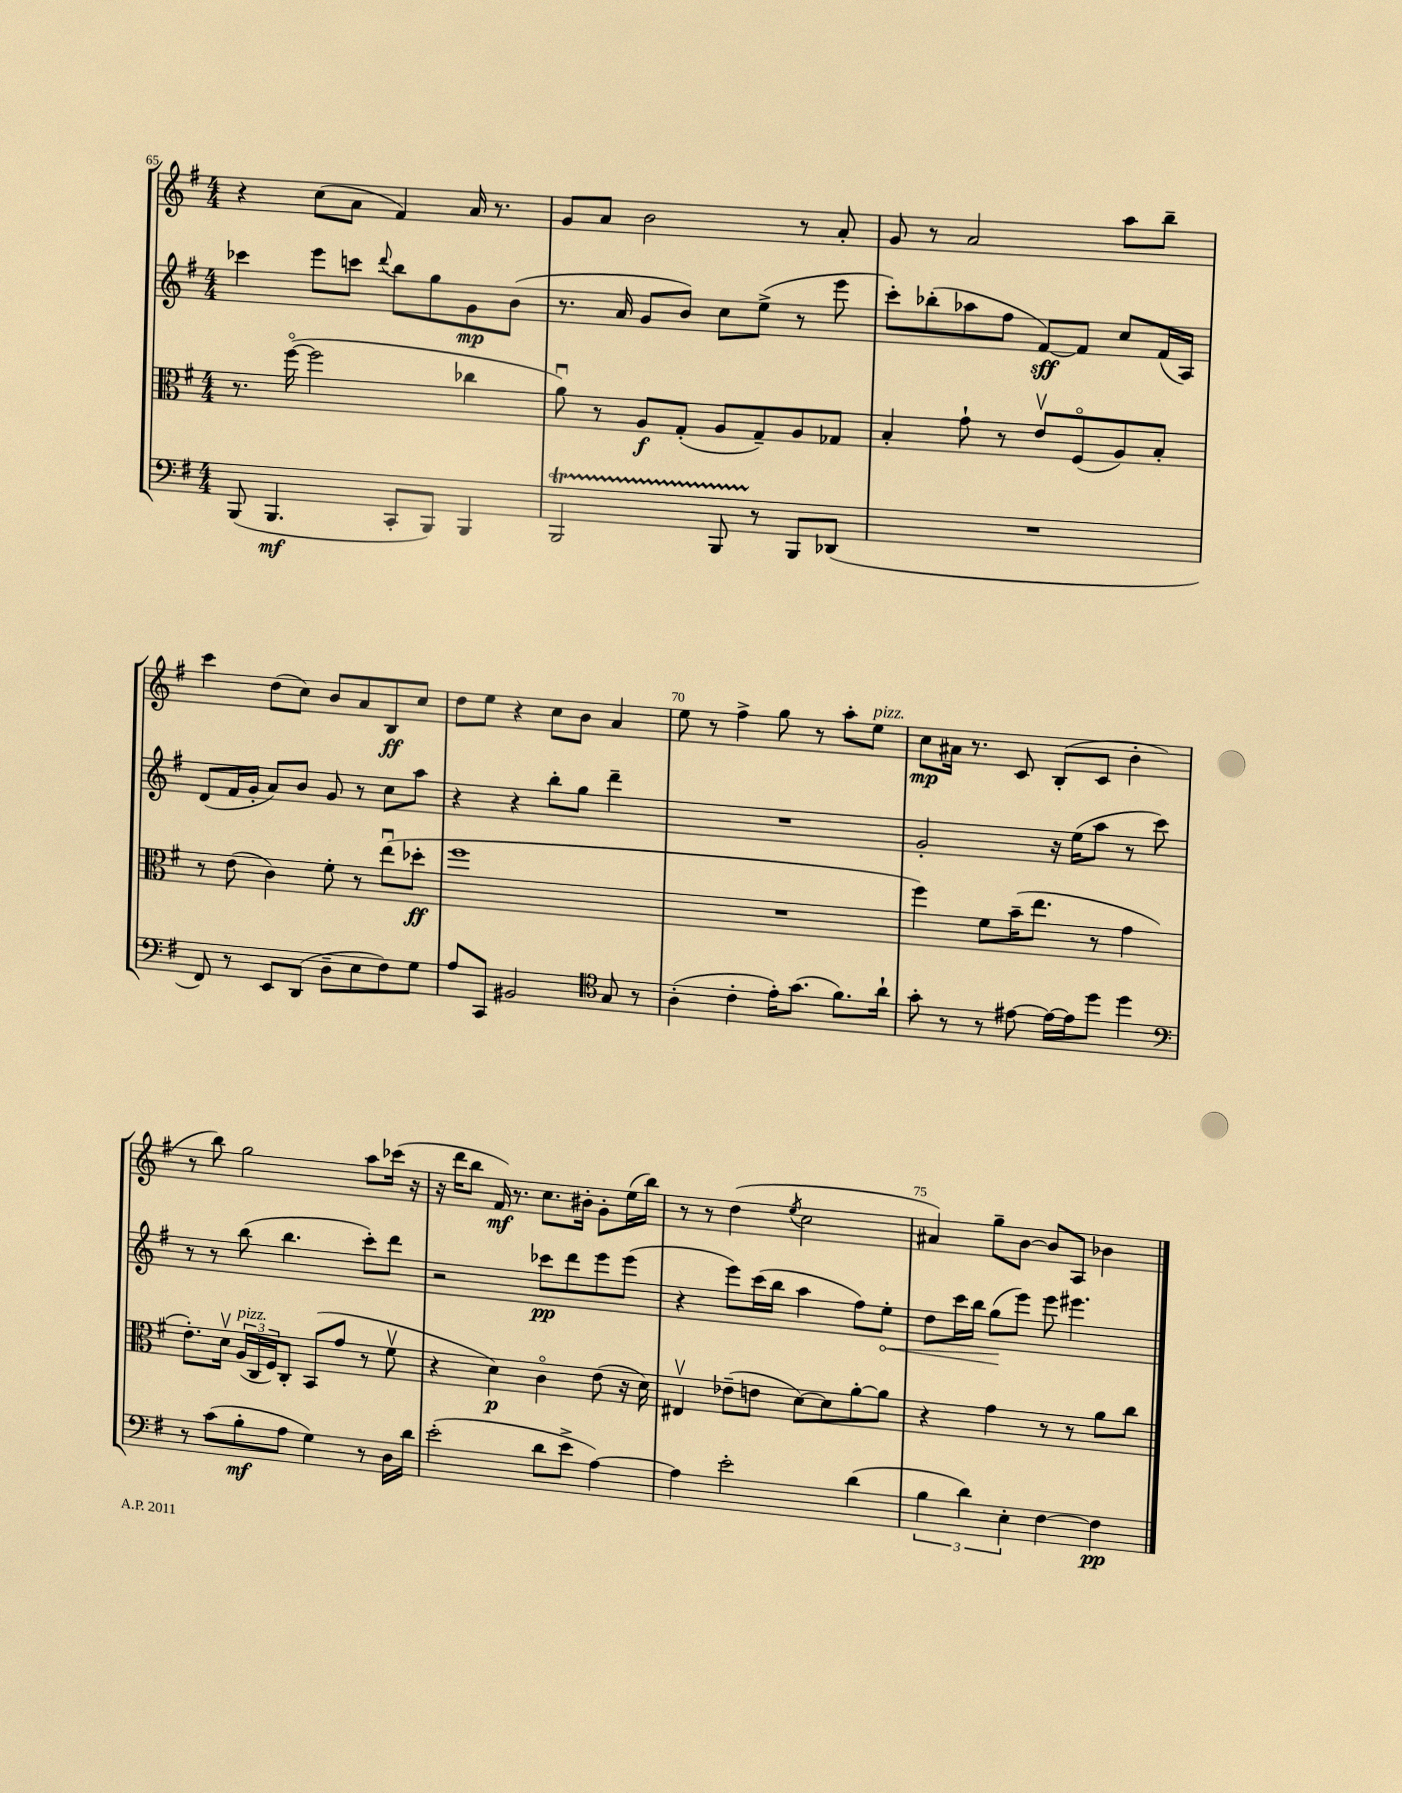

**kern	**kern	**kern	**kern
*staff4	*staff3	*staff2	*staff1
*clefF4	*clefC3	*clefG2	*clefG2
*k[f#]	*k[f#]	*k[f#]	*k[f#]
*M4/4	*M4/4	*M4/4	*M4/4
(8BBB	8.r	4ccc-	4r
4.BBB	.	.	.
.	([16ff#o	.	.
.	2ff#]	8eee	(8cc
.	.	8ccc	8a
.	.	8qqddd	.
8CC'	.	8bb	4f#)
8BBB)	.	8gg	.
4BBB	4cc-	8g	16a
.	.	.	8.r
.	.	(8b	.
=	=	=	=
2BBB	8au)	8.r	8g
.	8r	.	8a
.	.	16a	.
.	8A	8g	2b
.	(8G'	8b)	.
8BBB	8A	8cc	.
8r	8G~)	(8ee^	.
8BBB	8A	8r	8r
(8DD-	8G-	8eee	8a'
=	=	=	=
1r	4B'	8ccc')	8g
.	.	(8bb-'	8r
.	8g`	8aa-	2a
.	8r	8ff#	.
.	8ev	[8f#)	.
.	(8F#o	8f#]	.
.	8A)	8cc	8aa
.	8B'	(16f#	8bb~
.	.	16A)	.
=	=	=	=
8FF#)	8r	(8d	4ccc
8r	(8e	16f#	.
.	.	16g'	.
8EE	4c)	8a)	(8dd
(8DD	.	8b	8cc)
8D~	8f#'	8g	8b
8E	8r	8r	8a
8F#)	(8eeu	8cc	8B
8G	8dd-'	8aa	8cc
=	=	=	=
8A	1ff#	4r	8dd
8CC	.	.	8ee
2BB#	.	4r	4r
.	.	8bb'	8cc
.	.	8gg	8b
*clefC4	*	*	*
8G	.	4ddd~	4a
8r	.	.	.
=	=	=	=
(4A'	1r	1r	8ee
.	.	.	8r
4c'	.	.	4ff#^
16e')	.	.	8gg
(8.g	.	.	.
.	.	.	8r
8.f#)	.	.	8aa'
.	.	.	8ee
16a`	.	.	.
=	=	=	=
8g'	4ff#)	2g'	8cc
8r	.	.	16a#
.	.	.	8.r
8r	8f#	.	.
[8e#	(16b~	.	8c
.	8.ee	.	.
16e#_	.	16r	(8B'
16e#]	.	(16ee	.
8dd	8r	8aa	8c
4dd	4g	8r	4b'
.	.	8ccc)	.
=	=	=	=
*clefF4	*	*	*
8r	8.e')	8r	8r
(8c	.	8r	8bb)
.	16dv	.	.
8B'	(24A	(8bb	2gg
.	24C	.	.
.	24F#)	.	.
8A	8C'	4.bb	.
4G)	(8BB	.	.
.	8g	.	.
8r	8r	8ccc')	8aa
16D	8f#v	8ddd	(16ccc-
16d	.	.	16r
=	=	=	=
(2e'	4r	2r	16r
.	.	.	16ddd
.	.	.	8bb
.	4d)	.	16f#)
.	.	.	8.r
8d	4co	8ccc-	8.cc
8e^	.	8ddd	.
.	.	.	16b#'
[4A)	(8e	8eee	8g'
.	16r	(8eee	(16ee
.	16d)	.	16bb)
=	=	=	=
4A]	4E#v	4r	8r
.	.	.	8r
2e'	(8e-~	8eee)	(4dd
.	8e	(16ccc	.
.	.	16bb	.
.	.	.	8qee
.	[8d)	4aa	2cc
.	8d]	.	.
(4d	[8a'	8ff#)	.
.	8a]	8ee'	.
=	=	=	=
6B	4r	8dd	4a#)
.	.	16ccc	.
6d)	.	.	.
.	.	16bb	.
.	4g	(8gg	8gg~
6E'	.	.	.
.	.	8eee)	[8b
[4F#	8r	8eee	8b]
.	8r	4.eee#	8A
4F#]	8a	.	4b-
.	8cc	.	.
==	==	==	==
*-	*-	*-	*-
